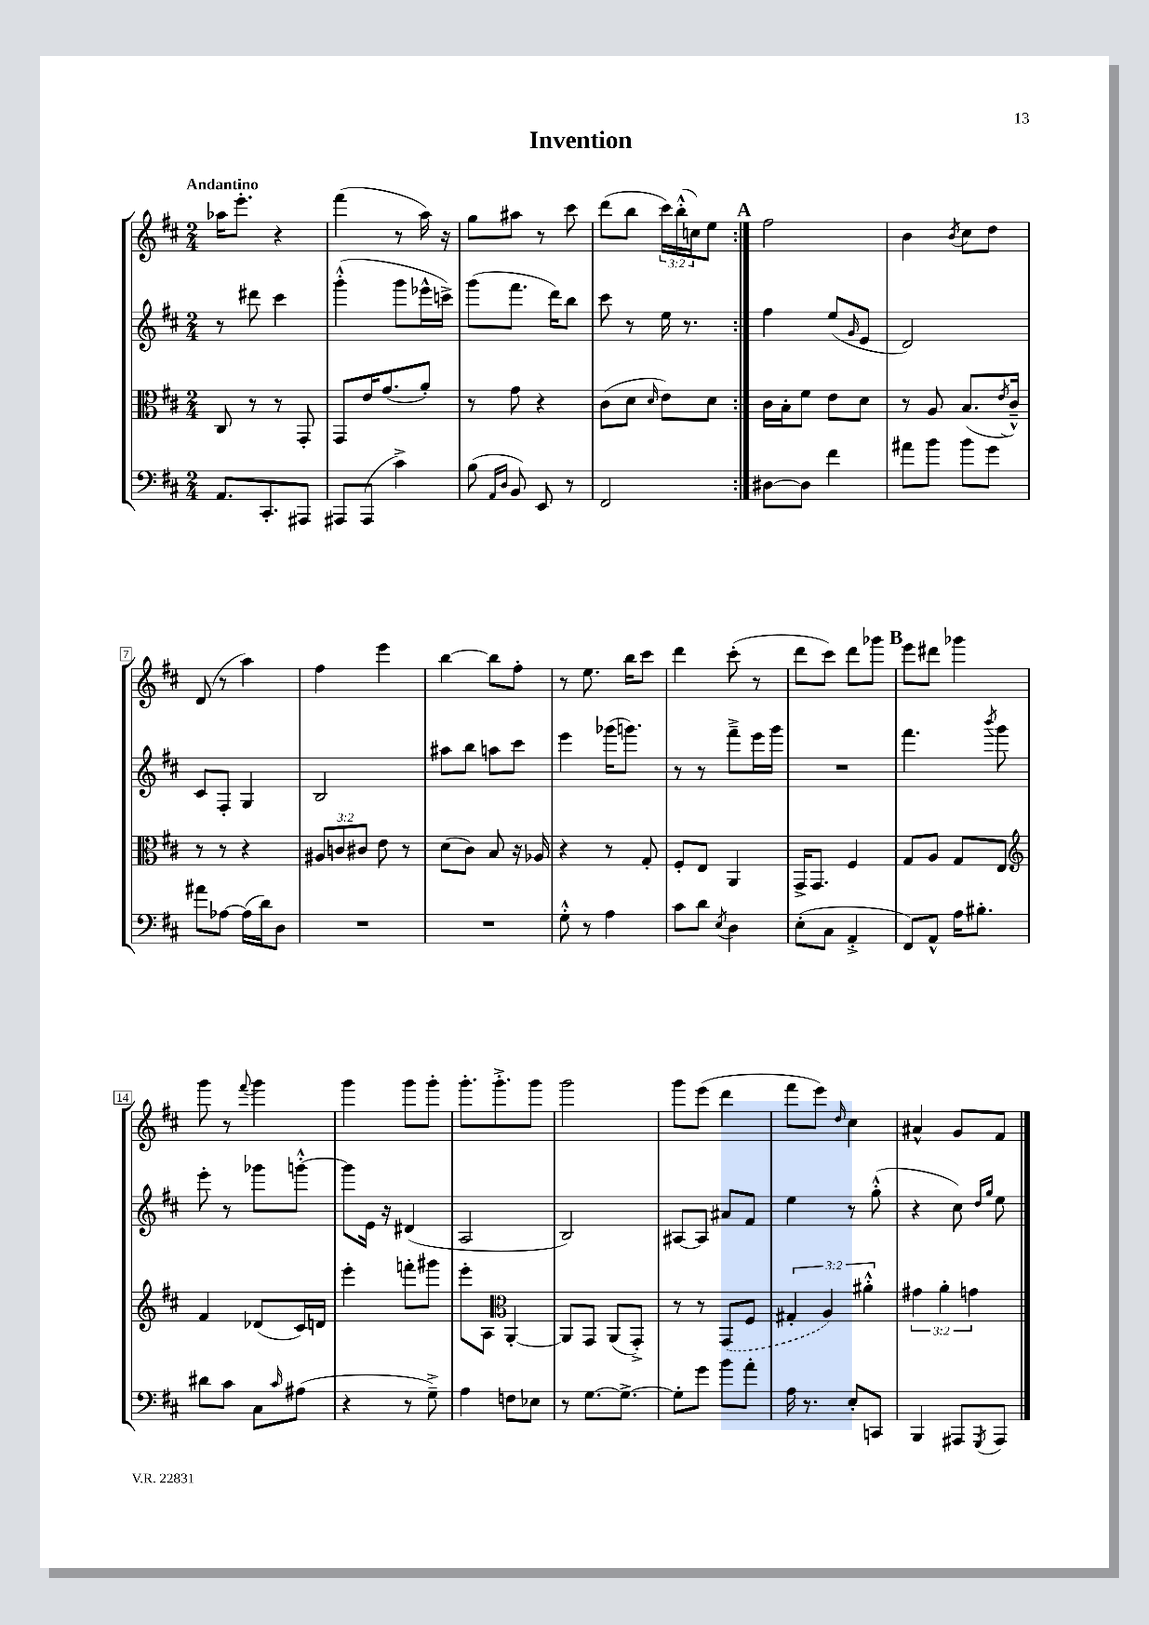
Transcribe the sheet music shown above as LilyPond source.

\header { title = "Invention" }
<<
\new StaffGroup <<
\new Staff = "s0" {
    \clef treble \key d \major \numericTimeSignature \time 2/4 \override Staff.TupletNumber.text = #tuplet-number::calc-fraction-text \tempo "Andantino"
    \repeat volta 2 { aes''16 e'''8.-. r4 |
    fis'''4( r8 a''16) r16 |
    g''8 ais''8 r8 cis'''8 |
    d'''8( b''8 \tuplet 3/2 { cis'''16) b''16-.-^( c''16) } e''8 | }
    \mark \markup { \bold "A" } fis''2 |
    b'4 \acciaccatura { b'8 } cis''8 d''8 |
    d'8( r8 a''4) |
    fis''4 e'''4 |
    b''4~ b''8 fis''8-. |
    r8 e''8. b''16 cis'''8 |
    d'''4 cis'''8-.( r8 |
    d'''8 cis'''8) d'''8 ges'''8 |
    \mark \markup { \bold "B" } e'''8 dis'''8 ges'''4 |
    g'''8 r8 \appoggiatura { fis'''8 } g'''4 |
    g'''4 g'''8 g'''8-. |
    g'''8.-. g'''8.-.-> g'''8 |
    g'''2 |
    g'''8 e'''8( d'''4 |
    fis'''8 e'''8) \grace { d''16 } cis''4 |
    ais'4-^ g'8 fis'8 \bar "|." |
}
\new Staff = "s1" {
    \clef treble \key d \major \numericTimeSignature \time 2/4
    \repeat volta 2 { r8 dis'''8 cis'''4 |
    g'''4-.-^( g'''8 ees'''16-^ c'''16->) |
    g'''8( fis'''8. d'''16) b''8 |
    cis'''8 r8 e''16 r8. | }
    \mark \markup { \bold "A" } fis''4 e''8( \grace { g'16 } e'8 |
    d'2) |
    cis'8 fis8-. g4 |
    b2 |
    ais''8 b''8 a''8 cis'''8 |
    e'''4 ges'''16( g'''8.) |
    r8 r8 fis'''8---> e'''16 g'''16 |
    R2 |
    \mark \markup { \bold "B" } fis'''4. \acciaccatura { b'''8 } g'''8 |
    e'''8-. r8 ges'''8 g'''8~-.-^ |
    g'''8 e'16 r16 dis'4( |
    a2 |
    b2) |
    ais8~ ais8 ais'8 fis'8 |
    e''4 r8 g''8-.-^( |
    r4 cis''8) \grace { d''16 g''16 } e''8 \bar "|." |
}
\new Staff = "s2" {
    \clef alto \key d \major \numericTimeSignature \time 2/4 \override Staff.TupletNumber.text = #tuplet-number::calc-fraction-text
    \repeat volta 2 { cis8 r8 r8 g,8-. |
    g,8 e'16 g'8.( a'8-.) |
    r8 g'8 r4 |
    cis'8( d'8 \grace { d'16 } e'8) d'8 | }
    \mark \markup { \bold "A" } cis'16 b16-. fis'8 e'8 d'8 |
    r8 a8 b8.( \acciaccatura { e'8 } cis'16---^) |
    r8 r8 r4 |
    \tuplet 3/2 { ais8 c'8 cis'8 } e'8 r8 |
    d'8( cis'8) b8 r16 aes16 |
    r4 r8 g8-. |
    fis8-. e8 a,4 |
    g,16-> g,8. fis4 |
    \mark \markup { \bold "B" } g8 a8 g8 e8 |
    \clef treble fis'4 des'8( cis'16) d'16 |
    e'''4-. f'''8-. gis'''8 |
    e'''8-. a8 \clef alto a,4~-. |
    a,8 g,8 a,8( g,8-.->) |
    r8 r8 \once \slurDashed g,8( fis8 |
    \tuplet 3/2 { gis4-. a4) ais'4-.-^ } |
    \tuplet 3/2 { gis'4 a'4-. g'4 } \bar "|." |
}
\new Staff = "s3" {
    \clef bass \key d \major \numericTimeSignature \time 2/4
    \repeat volta 2 { a,8. cis,8.-. ais,,8 |
    ais,,8 ais,,8( cis'4->) |
    b8( \grace { a,16 d16 } b,8) e,8 r8 |
    fis,2 | }
    \mark \markup { \bold "A" } dis8~ dis8 fis'4 |
    ais'8 b'8 b'8 g'8 |
    ais'8 aes8~ aes16( d'16) d8 |
    R2 |
    R2 |
    g8-.-^ r8 a4 |
    cis'8 d'8 \acciaccatura { e8 } d4 |
    e8-.( cis8 a,4-.-> |
    \mark \markup { \bold "B" } fis,8) a,8-^ a16 bis8.-. |
    dis'8 cis'8 cis8 \grace { cis'16 } ais8( |
    r4 r8 g8--->) |
    a4 f8 ees8 |
    r8 g8.~ g8.~-> |
    g8-. g'8 b'8 a'8-. |
    a16 r8. e8-. c,8 |
    b,,4 ais,,8 \acciaccatura { g,,8 } ais,,8 \bar "|." |
}
>>
>>
\layout { \context { \Score \override BarNumber.stencil = #(make-stencil-boxer 0.1 0.3 ly:text-interface::print) } }
